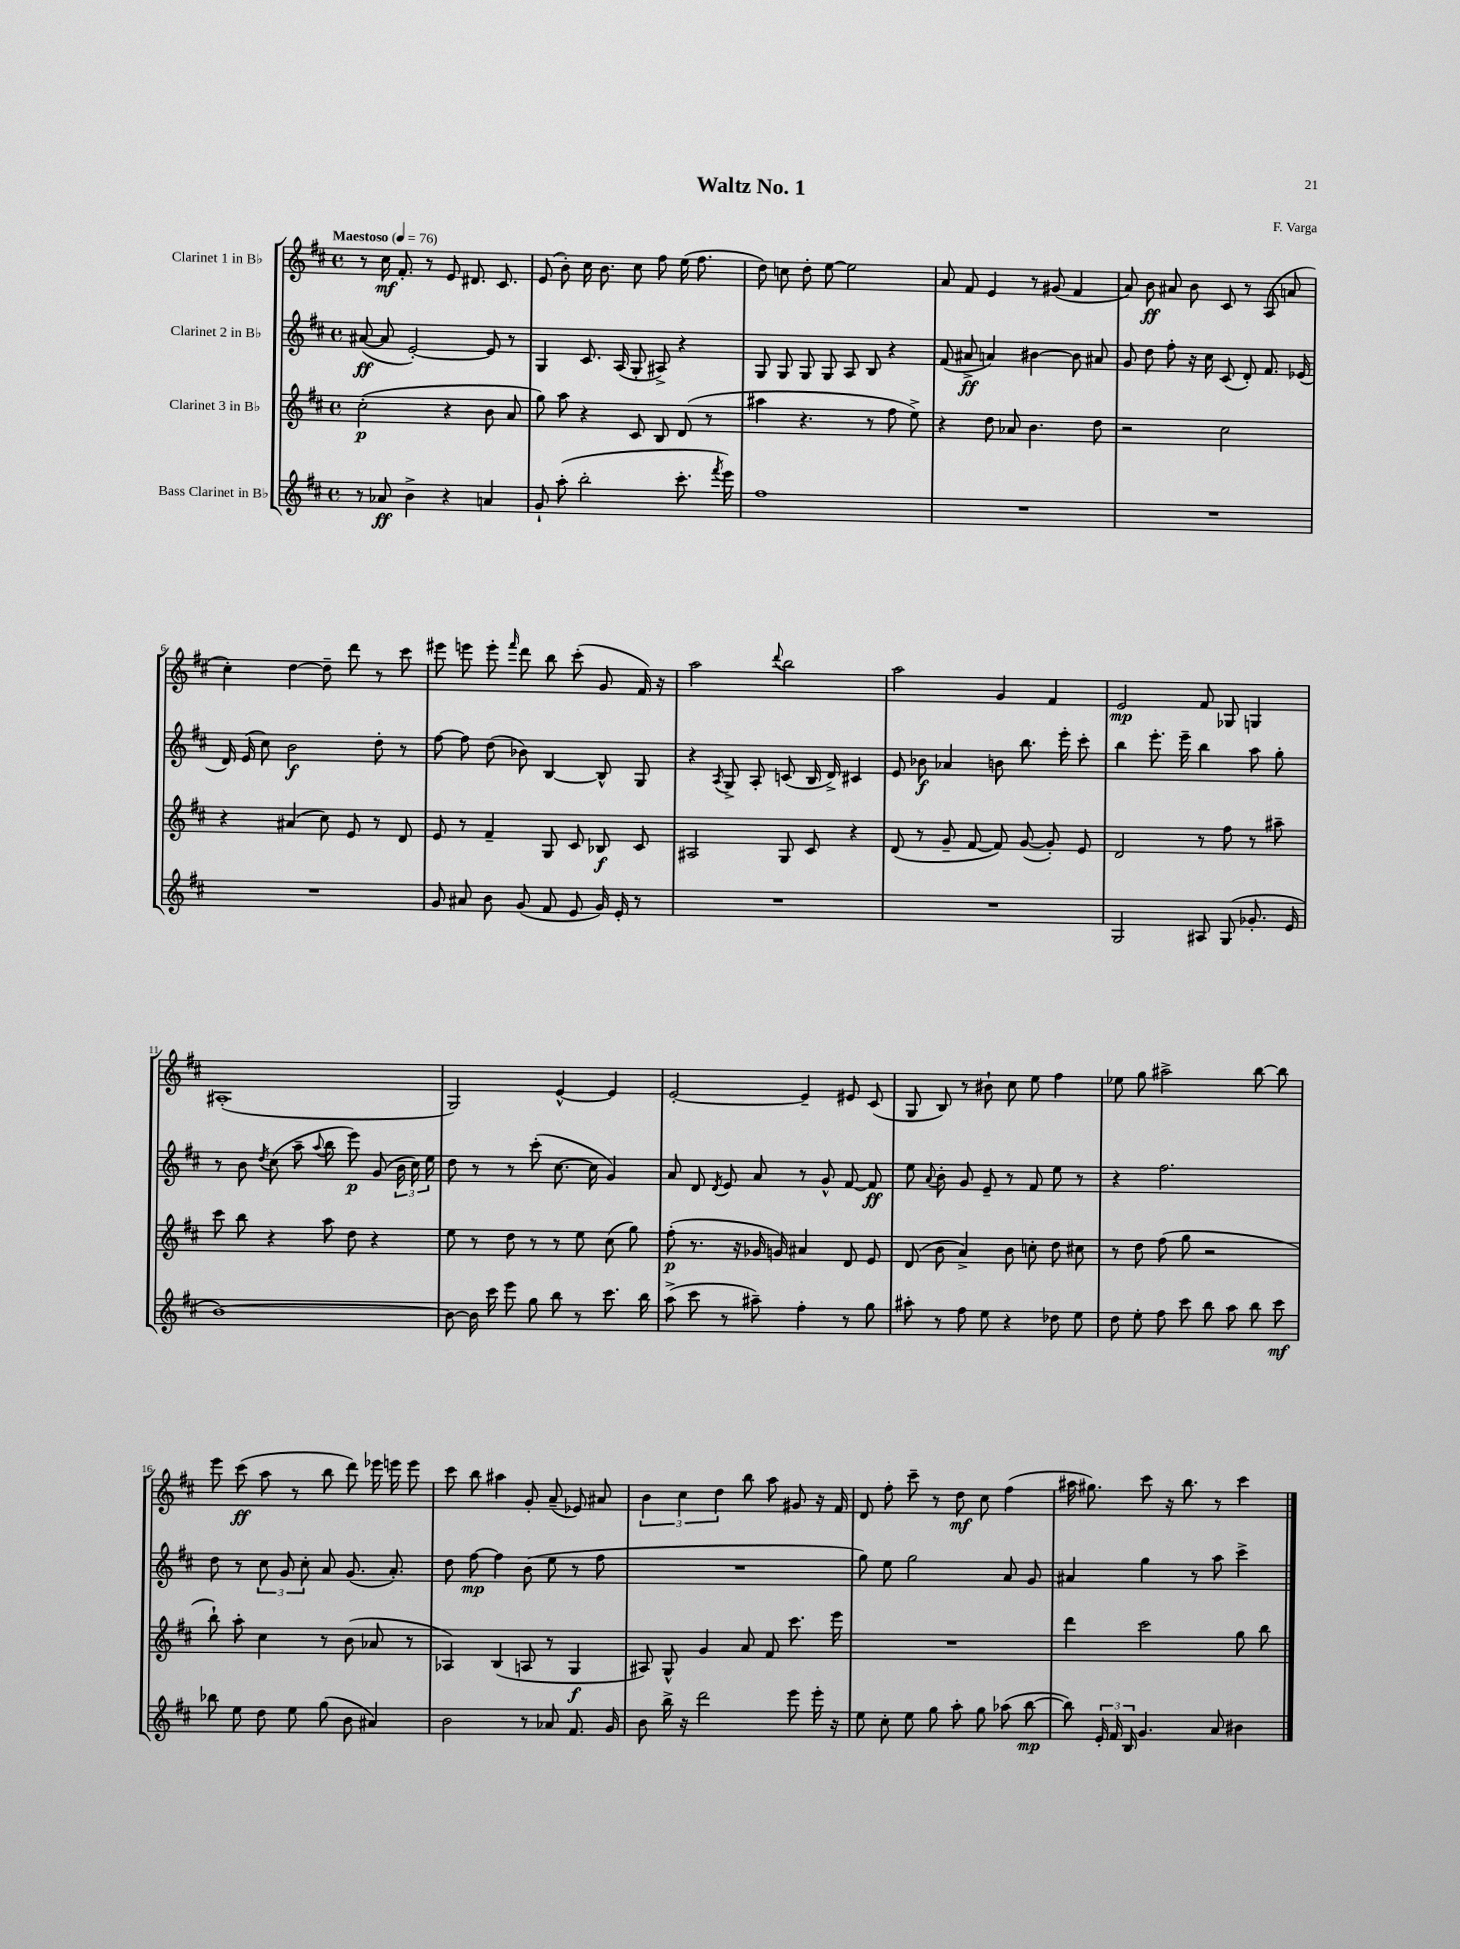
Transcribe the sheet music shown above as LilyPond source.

\header { title = "Waltz No. 1" composer = "F. Varga" }
<<
\new StaffGroup <<
\new Staff = "s0" \with { instrumentName = "Clarinet 1 in Bb" } {
    \clef treble \key d \major \defaultTimeSignature \time 4/4 \tempo "Maestoso" 4 = 76
    \autoBeamOff r8 cis''16\mf fis'8.-. r8 e'8 dis'8. cis'8. |
    e'8( b'8-.) cis''16 b'8. cis''8 fis''8 e''16( fis''8. |
    d''8) c''8 d''8-. e''8~ e''2 |
    a'8 fis'8 e'4 r8 gis'8( fis'4 |
    a'8) b'8\ff ais'8 b'8 cis'8 r8 a8( a'8 |
    cis''4-.) d''4~ d''8-- d'''8 r8 cis'''8 |
    eis'''8 e'''8 e'''8-. \grace { fis'''16 } d'''8 b''8 cis'''8-.( g'8 fis'16) r16 |
    a''2 \appoggiatura { d'''8 } b''2 |
    a''2 g'4 fis'4 |
    e'2\mp fis'8 ges8 g4 |
    ais1-.( |
    g2) e'4~-^ e'4 |
    e'2~-. e'4-- eis'8 cis'8( |
    g8 b8) r8 bis'8-! cis''8 e''8 fis''4 |
    ees''8 g''8 ais''2-> b''8~ b''8 |
    e'''8 cis'''8\ff( a''8 r8 b''8 d'''8) ees'''16 e'''16 e'''8 |
    cis'''8 b''8 ais''4 g'8-. a'8--( ees'8) ais'8 |
    \tuplet 3/2 { b'4 cis''4 d''4 } b''8 a''8 gis'8 r16 fis'16 |
    d'8 fis''8-. cis'''8-- r8 d''8\mf cis''8 fis''4( |
    ais''16 gis''8.) cis'''8 r16 b''8. r8 cis'''4 \bar "|." |
}
\new Staff = "s1" \with { instrumentName = "Clarinet 2 in Bb" } {
    \clef treble \key d \major \defaultTimeSignature \time 4/4
    \autoBeamOff ais'8~\ff( ais'8 e'2~-.) e'8 r8 |
    g4 cis'8. a16( g8-. ais8->) r4 |
    g8 g8 g8 g8 a8 b8 r4 |
    fis'8( ais'8->\ff a'4) bis'4~ bis'8 ais'8 |
    g'8 d''8 fis''8-. r16 cis''16 cis'8( d'8-.) fis'8. ees'16( |
    d'16) e'16( cis''8) b'2\f d''8-. r8 |
    fis''8~ fis''8 d''8( bes'8) b4~ b8-^ g8 |
    r4 \acciaccatura { a8 } g8-> a8-. c'8( b16 d'16->) cis'4 |
    e'8 bes'8\f aes'4 b'8 b''8. e'''16-. cis'''8-. |
    b''4 e'''8.-. e'''16-- b''4 a''8 g''8-. |
    r8 b'8 \acciaccatura { d''8 } cis''8( a''8-- \appoggiatura { a''8 } b''8 e'''8\p) g'8( \tuplet 3/2 { b'16 cis''16) e''16 } |
    d''8 r8 r8 cis'''8-.( cis''8.~ cis''16 g'4) |
    a'8 d'8 \acciaccatura { d'8 } e'8 a'8 r8 g'8-^ fis'8~ fis'8\ff |
    e''8 \appoggiatura { a'8 } b'8-. g'8 e'8-- r8 fis'8 e''8 r8 |
    r4 fis''2. |
    d''8 r8 \tuplet 3/2 { cis''8 g'8 cis''8-. } a'8 g'8.( a'8.-.) |
    d''8 fis''8~\mp fis''4 b'8( e''8 r8 fis''8 |
    R1 |
    g''8) e''8 g''2 a'8 g'8 |
    ais'4 g''4 r8 a''8 cis'''4-> \bar "|." |
}
\new Staff = "s2" \with { instrumentName = "Clarinet 3 in Bb" } {
    \clef treble \key d \major \defaultTimeSignature \time 4/4
    \autoBeamOff cis''2-.\p( r4 b'8 a'8 |
    g''8) a''8 r4 cis'8 b8 d'8( r8 |
    ais''4 r4. r8 fis''8 e''8->) |
    r4 d''8 aes'8 b'4. d''8 |
    r2 cis''2 |
    r4 ais'4( cis''8) e'8 r8 d'8 |
    e'8 r8 fis'4-- g8 cis'8 bes8\f cis'8 |
    ais2 g8 cis'8 r4 |
    d'8( r8 g'8-- fis'8~ fis'8) g'8~( g'8-.) e'8 |
    d'2 r8 fis''8 r8 ais''8-- |
    cis'''8 b''8 r4 a''8 d''8 r4 |
    e''8 r8 d''8 r8 r8 e''8 cis''8( g''8) |
    fis''8-.\p( r8. r16 ges'16 g'16) ais'4 d'8 e'8 |
    d'8( b'8 a'4->) b'8 c''8-. d''8 cis''8 |
    r8 d''8 fis''8( g''8 r2 |
    b''8-!) a''8-. cis''4 r8 b'8( aes'8 r8 |
    aes4) b4( a8 r8 g4\f |
    ais8) g8-^ g'4 a'8 fis'8 cis'''8. e'''16 |
    R1 |
    d'''4 cis'''2 g''8 b''8 \bar "|." |
}
\new Staff = "s3" \with { instrumentName = "Bass Clarinet in Bb" } {
    \clef treble \key d \major \defaultTimeSignature \time 4/4
    \autoBeamOff r8 aes'8\ff b'4-> r4 a'4 |
    g'8-! a''8-.( b''2-. cis'''8.-. \acciaccatura { fis'''8 } e'''16) |
    fis''1 |
    R1 |
    R1 |
    R1 |
    g'8 ais'8 b'8 g'8( fis'8 e'8 g'16) e'16-. r8 |
    R1 |
    R1 |
    g2 ais8 g8( ges'8.-. e'16 |
    b'1~) |
    b'8~ b'16 cis'''16 e'''8 g''8 b''8 r8 cis'''8. b''16 |
    a''8->( cis'''8 r8 ais''8--) fis''4-. r8 g''8 |
    ais''8-. r8 fis''8 e''8 r4 des''8 e''8 |
    d''8 e''8-. fis''8 cis'''8 b''8 a''8 b''8 cis'''8\mf |
    bes''8 e''8 d''8 e''8 g''8( b'8 ais'4) |
    b'2 r8 aes'8 fis'8. g'16 |
    b'8 b''16-> r16 d'''2 e'''8 e'''16-. r16 |
    e''8 cis''8-. e''8 g''8 a''8-. g''8 aes''8( b''8~\mp |
    b''8) \tuplet 3/2 { e'16-. fis'16 b16 } g'4. a'8 bis'4 \bar "|." |
}
>>
>>
